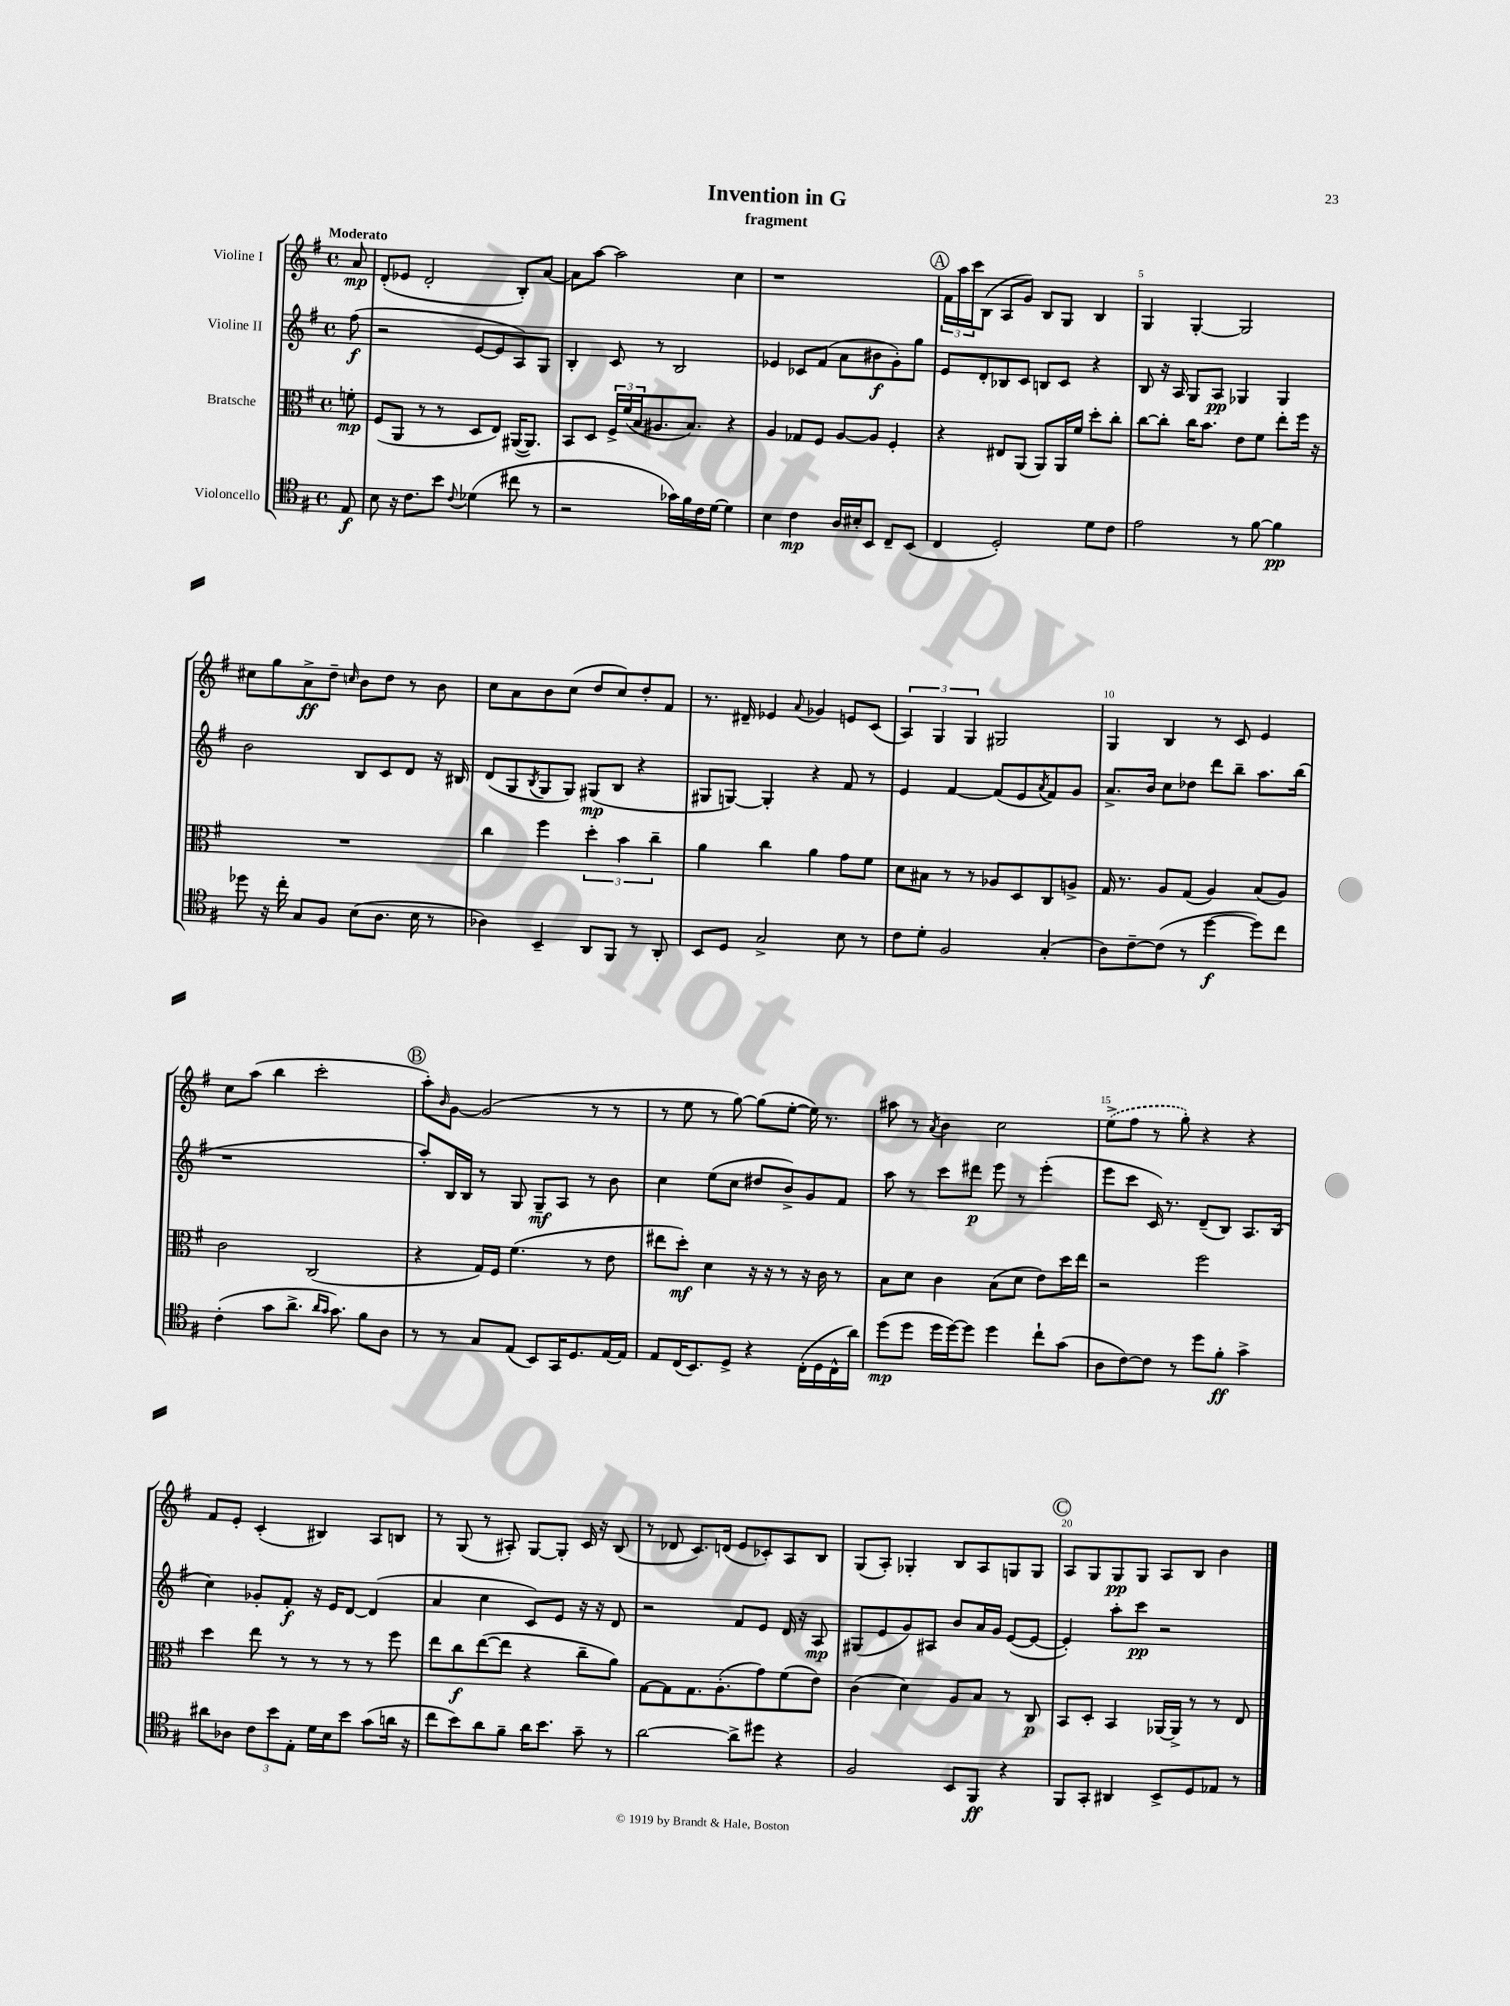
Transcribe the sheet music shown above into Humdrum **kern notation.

**kern	**kern	**kern	**kern
*staff4	*staff3	*staff2	*staff1
*clefC4	*clefC3	*clefG2	*clefG2
*k[f#]	*k[f#]	*k[f#]	*k[f#]
*M4/4	*M4/4	*M4/4	*M4/4
*met(c)	*met(c)	*met(c)	*met(c)
8E	8f'	(8ff#	8a
=	=	=	=
8B	(8F#	2r	(8d'
16r	8AA	.	8e-
8.c	.	.	.
.	8r	.	2d'
8b	8r	.	.
8qqc	.	.	.
(4d-	8D	[8e	.
.	8E)	8e]	.
8cc#	([16AA#	8A)	8B')
.	8.AA#])	.	.
8r	.	8G	[8a
=	=	=	=
2r	8BB	4B'	8a]
.	8D	.	[8aa
.	24F#^	8c	2aa]
.	(24f#	.	.
.	24B	.	.
.	8.A#	8r	.
16g-)	.	2B	.
16f#	8.B)	.	.
16c	.	.	.
[16d	.	.	.
4d]	4r	.	4cc
=	=	=	=
4B	4A	4e-	1r
4c	8G-	8c-	.
.	8F#	(8f#	.
16A	[8A	8a	.
16B#'	.	.	.
8BB	8A]	8b#	.
8C~	4F#'	8g')	.
(8BB	.	8gg	.
=	=	=	=
4C	4r	8e	24f#
.	.	.	24aa
.	.	.	24ccc
.	.	8d'	(8B
2D')	8E#	8B-	8A
.	(8AA	8c	8g)
.	8AA)	8B	8B
.	16AA	8c	8G
.	16f#	.	.
8d	8dd'	4r	4B
8c	8cc'	.	.
=	=	=	=
2e	[8cc	8B	4G
.	8cc']	16r	.
.	.	16A	.
.	16cc	8G	[4G'
.	8.b	.	.
.	.	8A	.
8r	8e	4G-	2G]
[8f#	8f#	.	.
4f#]	8ee'	4G-	.
.	16ff#	.	.
.	16r	.	.
=	=	=	=
8dd-	1r	2b	8cc#
16r	.	.	8gg
16cc'	.	.	.
8G	.	.	8a^
8F#	.	.	8dd~
.	.	.	16qqcc
(8B	.	8B	8b
8.A	.	8c	8dd
.	.	8d	8r
16B	.	.	.
8r	.	16r	8b
.	.	16B#	.
=	=	=	=
4A-)	4cc	(8d	8cc
.	.	8G	8a
.	.	8qB	.
4BB~	4ff#	8G	8b
.	.	8G)	(8cc
8AA	6dd'	(8G#	8dd
8FF#	.	8B	8cc)
.	6b	.	.
8r	.	4r	8dd'
.	6cc~	.	.
8AA'	.	.	8f#
=	=	=	=
8BB	4a	8G#	8.r
8D	.	[8G)	.
.	.	.	16d#~
2G^	4cc	4G']	4e-
.	.	.	8qqa
.	4a	4r	4g-
8B	8g	8f#	8e
8r	8f#	8r	(8c
=	=	=	=
8c	8d	4e	6A)
8d'	8B#	.	.
.	.	.	6G
2F#	8r	[4f#	.
.	.	.	6G
.	8r	.	.
.	8A-	(8f#]	2G#
.	8D	8e	.
.	.	8qa	.
(4G'	8C	8f#)	.
.	8A^	8g	.
=	=	=	=
8A)	16G	8.a^	4G
.	8.r	.	.
[8c~	.	.	.
.	.	16b	.
(8c]	8A	8cc	4B
8r	(8G	8dd-	.
[4dd	4A)	8ddd	8r
.	.	8bb~	8c
8dd])	(8B	8.aa	4e
8cc	8A)	.	.
.	.	(16bb	.
=	=	=	=
(4c'	2c	1r	8cc
.	.	.	(8aa
8g	.	.	4bb
8.a^	.	.	.
.	(2C	.	2ccc'
16qqa	.	.	.
16qqg	.	.	.
8.g)	.	.	.
8f#	.	.	.
8A	.	.	.
=	=	=	=
8r	4r	8aa')	8aa')
.	.	.	16qqb
8r	.	16B	[8g
.	.	16B	.
8G	16G)	8r	(2g]
.	16F#	.	.
(8E	(4.f#	8G	.
8BB)	.	8G~	.
16GG	.	8A	.
8.D	.	.	.
.	8r	8r	8r
[16E	8e	8b	8r
16E]	.	.	.
=	=	=	=
8E	8ee#	4cc	8r
(16C	8dd')	.	8ee
8.BB)	.	.	.
.	4d	(8ee	8r
8D^	.	8cc	[8gg)
4r	16r	8dd#	(8gg]
.	16r	.	.
.	8r	8b^)	[8ee'
(16C'	16r	8g	16ee])
16D	16c	.	8.r
16C^^	8r	8f#	.
16a)	.	.	.
=	=	=	=
(8dd	8B	8aa	8aa#
8dd	8d	8r	8r
.	.	.	8qa
16dd	4c	8ccc	4b
[16dd)	.	.	.
8dd]	.	8ddd#	.
4dd	(8B	8eee	2cc
.	8d	8r	.
8cc`	8e)	(4eee'	.
(8g	16dd	.	.
.	16ee	.	.
=	=	=	=
8A	2r	8eee	(8ee^
[8c)	.	8ccc	8ff#
8c]	.	16c)	8r
.	.	8.r	.
8r	.	.	8gg')
8dd	2ff#	(8d~	4r
8f#'	.	8B)	.
4g^	.	8.A	4r
.	.	(16B	.
=	=	=	=
8a#	4dd	4cc)	8f#
8A-	.	.	8e'
12c	8ee	8g-'	(4c'
12b	.	.	.
.	8r	8f#'	.
12E'	.	.	.
16d	8r	16r	4B#)
16B	.	16e	.
8b	8r	[8d	.
(8g	8r	(4d]	8A
16a	8ff#	.	8B
16r	.	.	.
=	=	=	=
8cc	8ee	4a	8r
8b)	8cc	.	(8G
8a	([8ee	4cc	8r
8f#~	8ee]	.	8A#')
16a	4r	8c)	[8G
8.b	.	.	.
.	.	8e	8G']
8g~	8cc~	16r	16c
.	.	16r	16r
8r	8a)	8d	(8B
=	=	=	=
[2a	[8G	2r	8r
.	8G]	.	8d-
.	8.G	.	8.c)
.	(8.A'	.	(16d
8a^]	.	8f#	8e
8dd#	8g)	8e	8c-')
4r	(8f#	16d	8A
.	.	16r	.
.	8e)	8A	8B
=	=	=	=
2F#	(4c	(8G#	(8G
.	.	8e	8A')
.	4d)	8g)	4G-'
.	.	8A#	.
8BB	8A	8b	8B
8FF#	8B	16a	8A
.	.	16g	.
4r	8r	([8e	8G
.	8C	8e_	8G
=	=	=	=
8FF#	8BB	4e'])	8A
8GG'	8D'	.	8G
4AA#	4BB	8aa'	8G
.	.	8ccc	8G
8BB^	[16AA-	2r	8A
.	16AA-^]	.	.
8D	8r	.	8B
8E-	8r	.	4b
8r	8E	.	.
==	==	==	==
*-	*-	*-	*-
